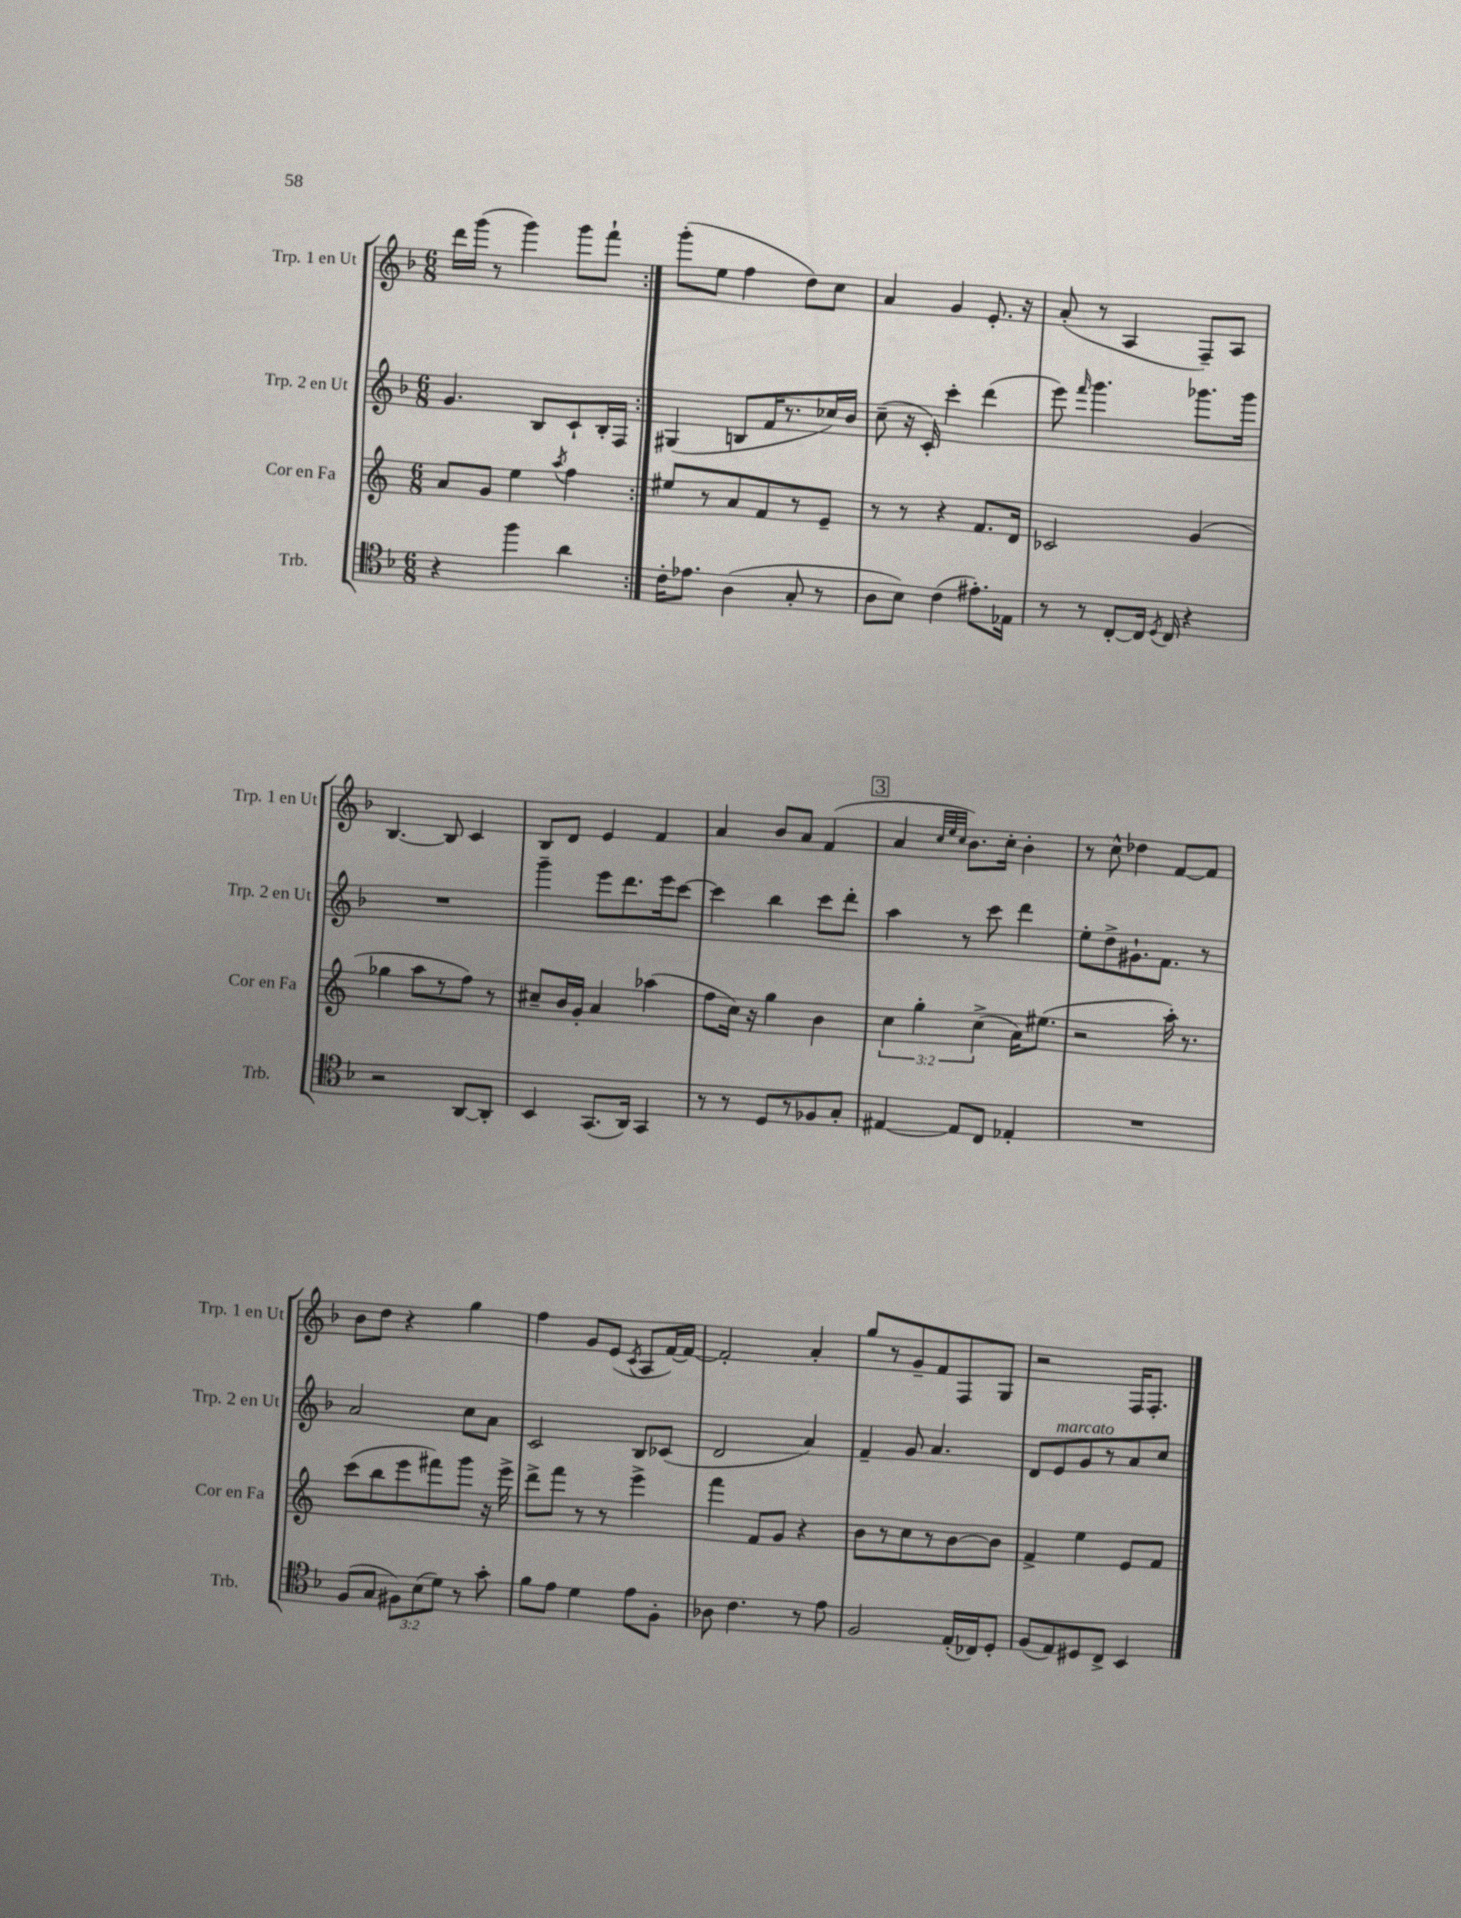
<<
\new StaffGroup <<
\new Staff = "s0" \with { instrumentName = "Trp. 1 en Ut" shortInstrumentName = "Trp. 1 en Ut" } {
    \clef treble \key f \major \numericTimeSignature \time 6/8
    \autoBeamOff \repeat volta 2 { d'''16[ g'''16]( r8 g'''4) g'''8[ f'''8]-! | }
    g'''8[-.( e''8] f''4 d''8[) c''8] |
    a'4 g'4 e'8.-. r16 |
    a'8-.( r8 a4 f8[--) a8] |
    bes4.~ bes8 c'4 |
    bes8[ d'8] e'4 f'4 |
    a'4 bes'8[ a'8] f'4( |
    \mark \markup { \box "3" } a'4 \grace { c''32[ e''32 c''32] } bes'8.[) c''16]-. bes'4-. |
    r8 c''8-^ des''4 f'8[~ f'8] |
    bes'8[ d''8] r4 g''4 |
    f''4 g'8[ e'8]( \acciaccatura { c'8 } a8[ f'16~) f'16]~ |
    f'2-. a'4-. |
    g''8[ r8 g'8-- f'8 f8 g8] |
    r2 f16[ f8.]-. \bar "|." |
}
\new Staff = "s1" \with { instrumentName = "Trp. 2 en Ut" shortInstrumentName = "Trp. 2 en Ut" } {
    \clef treble \key f \major \numericTimeSignature \time 6/8
    \autoBeamOff \repeat volta 2 { g'4. bes8[ c'8-! bes16-. f16] | }
    gis4( b8[ f'16 r8. ces''16) bes'16] |
    c''8--( r16 c'16-.) c'''4-. d'''4( |
    e'''8) \grace { f'''16 } g'''4. ges'''8.[ ges'''16] |
    R2. |
    g'''4-- e'''8[ d'''8. e'''16 c'''8]~ |
    c'''4 bes''4 c'''8[ d'''8]-. |
    \mark \markup { \box "3" } a''4 r8 c'''8 d'''4 |
    e''8[-. d''8-> gis'8.-! f'8.] r8 |
    a'2 c''8[ a'8] |
    c'2 bes8[ ces'8]( |
    d'2 a'4) |
    f'4-- g'8 a'4. |
    d'8[ e'8^\markup { \italic "marcato" } g'8 r8 a'8 c''8] \bar "|." |
}
\new Staff = "s2" \with { instrumentName = "Cor en Fa" shortInstrumentName = "Cor en Fa" } {
    \clef treble \key c \major \numericTimeSignature \time 6/8 \override Staff.TupletNumber.text = #tuplet-number::calc-fraction-text
    \autoBeamOff \repeat volta 2 { a'8[ g'8] e''4 \acciaccatura { a''8 } f''4 | }
    eis''8[ r8 a'8 f'8 r8 e'8]-- |
    r8 r8 r4 f'8.[ d'16] |
    ces'2 g'4( |
    ges''4 a''8[ r8 f''8]) r8 |
    cis''8[-- b'16 g'16]-. a'4 aes''4( |
    f''8[ c''16]) r16 g''4 b'4 |
    \mark \markup { \box "3" } \tuplet 3/2 { c''4 g''4-. c''4->( } a'16[) eis''8.]( |
    r2 a''16-.) r8. |
    c'''8[( b''8 e'''8 fis'''8) g'''8] r16 e'''16-> |
    d'''8[-> f'''8] r8 r8 e'''4-> |
    f'''4 f'8[ g'8] r4 |
    b'8[ r8 c''8 r8 b'8~ b'8] |
    f'4-> e''4 e'8[ f'8] \bar "|." |
}
\new Staff = "s3" \with { instrumentName = "Trb." shortInstrumentName = "Trb." } {
    \clef tenor \key f \major \numericTimeSignature \time 6/8 \override Staff.TupletNumber.text = #tuplet-number::calc-fraction-text
    \autoBeamOff \repeat volta 2 { r4 f''4 a'4 | }
    c'16[-. ees'8.] a4( g8-. r8 |
    a8[ bes8]) c'4( eis'8.[-.) ees16] |
    r8 r8 c8[~-. c16] \acciaccatura { d8 } c16 r4 |
    r2 a,8[~ a,8]-. |
    bes,4 g,8.[( a,16]) g,4 |
    r8 r8 d8[ r8 fes8 g8]-. |
    \mark \markup { \box "3" } eis4~ eis8[ c8] ees4-. |
    R2. |
    f8[( g8] \tuplet 3/2 { fis8[) bes8( d'8]) } r8 g'8-. |
    f'8[ e'8] d'4 e'8[ f8]-. |
    aes8 c'4. r8 e'8 |
    f2 e16[-.( ces16) d8]-. |
    f8[( e8) dis8 c8]-> bes,4 \bar "|." |
}
>>
>>
\layout { \context { \Score \remove "Bar_number_engraver" } }
